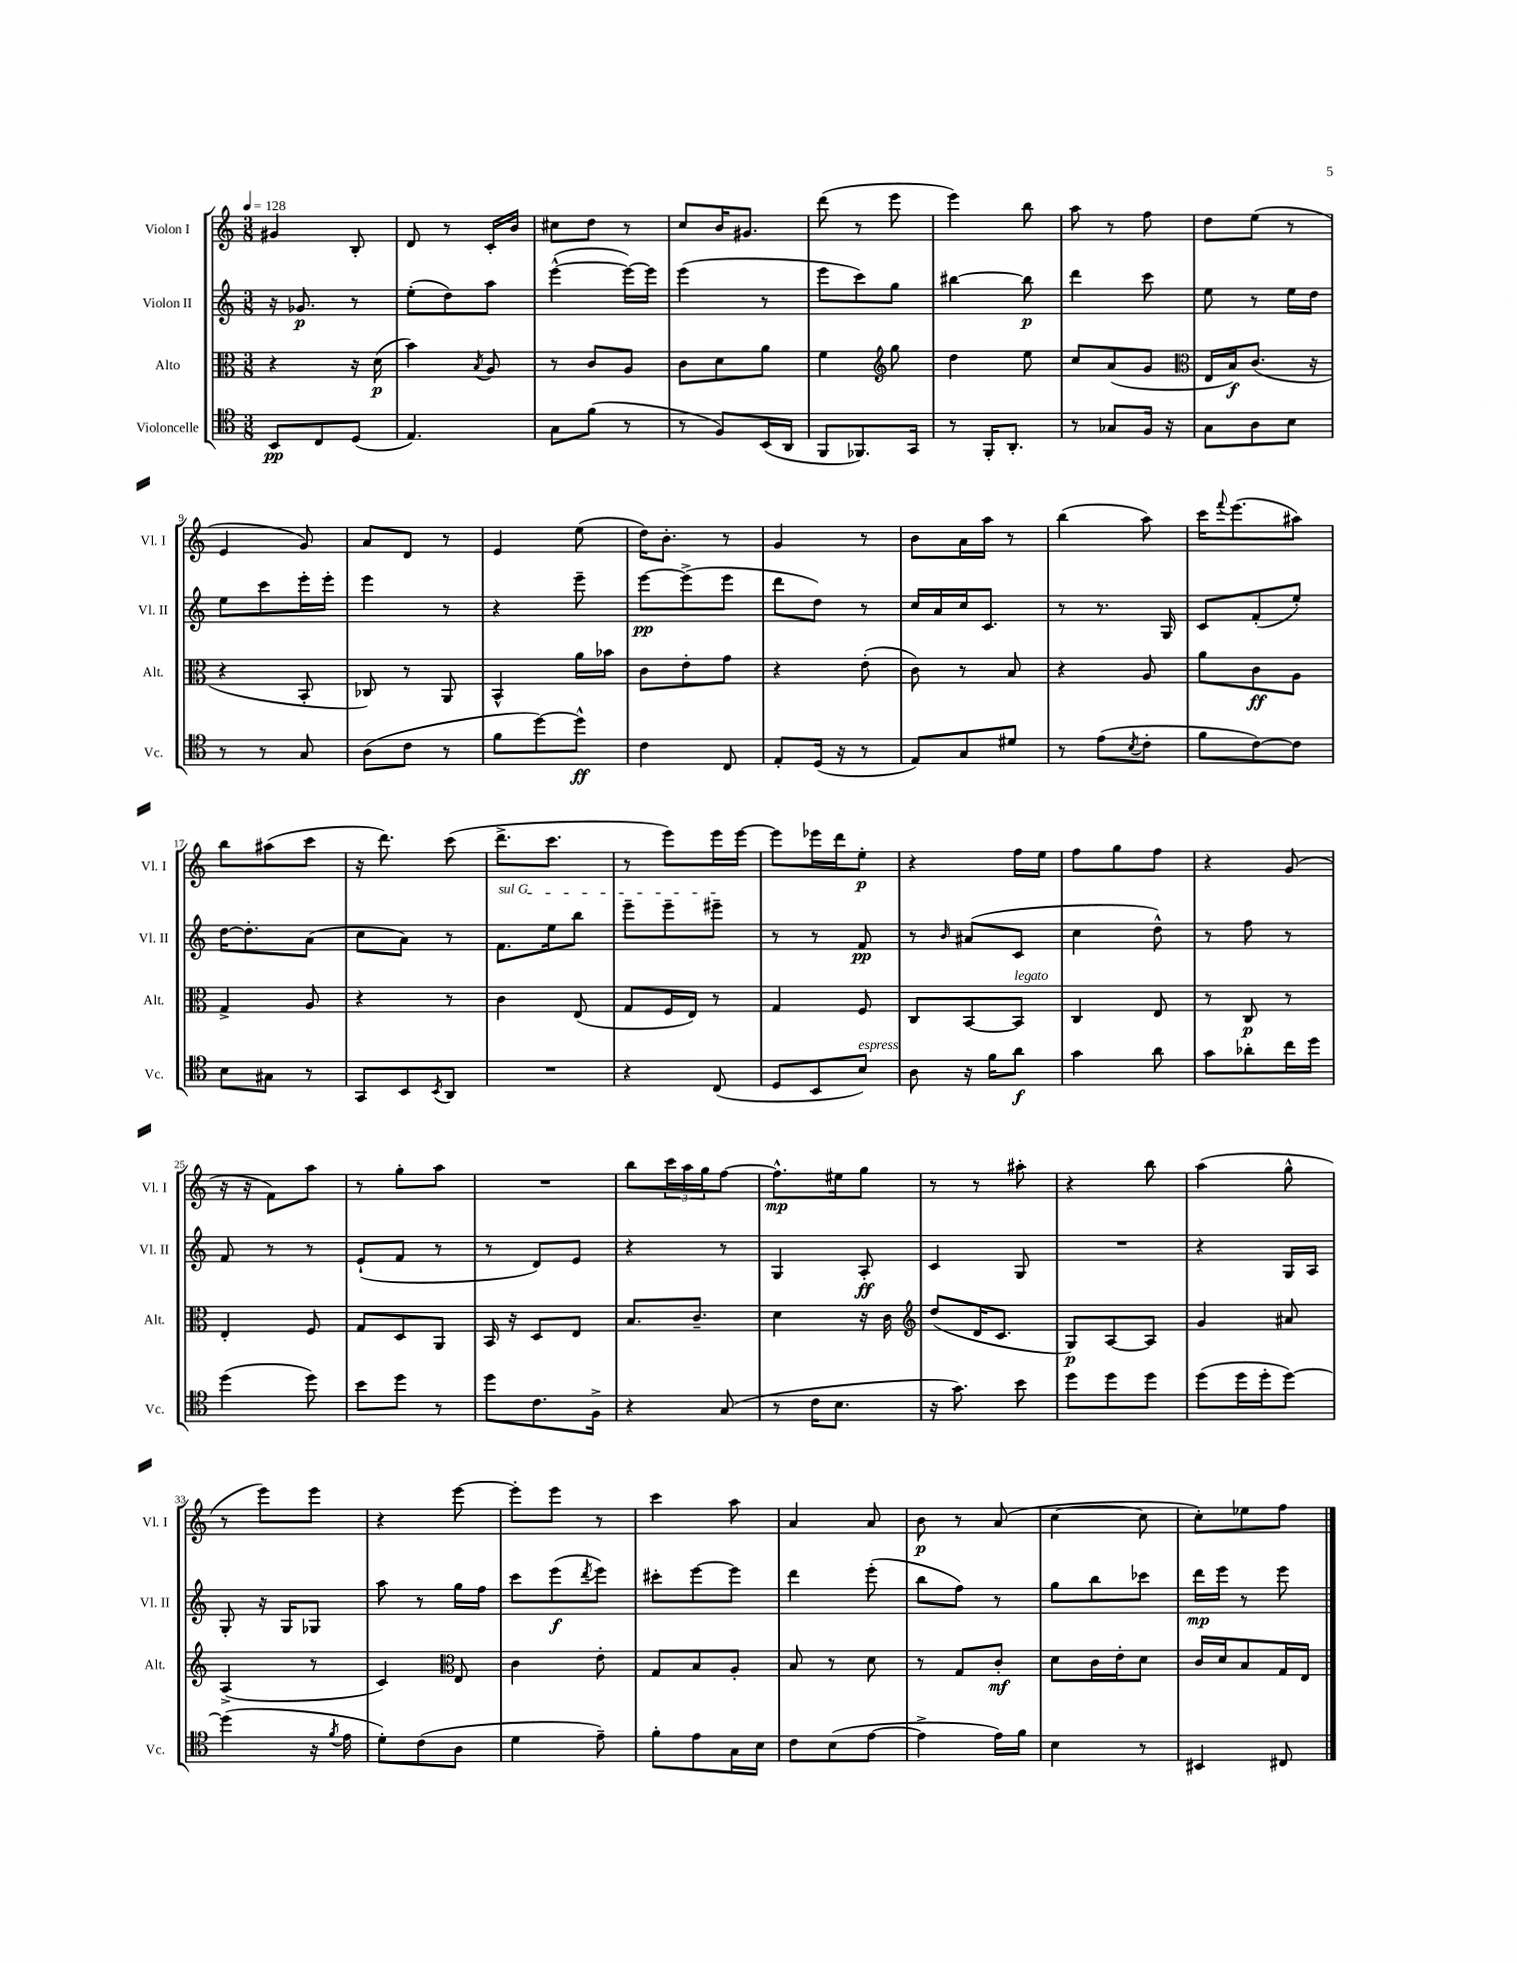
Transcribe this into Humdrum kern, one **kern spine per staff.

**kern	**kern	**kern	**kern
*staff4	*staff3	*staff2	*staff1
*clefC4	*clefC3	*clefG2	*clefG2
*k[]	*k[]	*k[]	*k[]
*M3/8	*M3/8	*M3/8	*M3/8
*MM128	*MM128	*MM128	*MM128
8BB	4r	16r	4g#
.	.	8.g-	.
8C	.	.	.
(8D	16r	8r	8B'
.	(16d	.	.
=	=	=	=
4.E)	4b)	(8ee'	8d
.	.	8dd)	8r
.	8qB	.	.
.	8A	8aa	16c'
.	.	.	16b
=	=	=	=
8G	8r	([4eee^^	8cc#
(8f	8c	.	8dd
8r	8A	16eee_)	8r
.	.	16eee]	.
=	=	=	=
8r	8c	(4eee	8cc
8F)	8d	.	16b
.	.	.	8.g#
(16BB	8a	8r	.
16AA	.	.	.
=	=	=	=
8FF	4f	8eee	(8ddd
8.FF-)	.	8ccc)	8r
*	*clefG2	*	*
.	8gg	8gg	8eee
16GG	.	.	.
=	=	=	=
8r	4dd	[4bb#	4eee)
16FF'	.	.	.
8.AA'	.	.	.
.	8ee	8bb#]	8bb
=	=	=	=
8r	8cc	4ddd	8aa
8G-	(8a	.	8r
16F	8g	8ccc	8ff
16r	.	.	.
=	=	=	=
*	*clefC3	*	*
8G	16E	8ee	8dd
.	16B)	.	.
8A	(8.c	8r	(8ee
8B	.	16ee	8r
.	16r	16dd	.
=	=	=	=
8r	4r	8ee	4e
8r	.	8ccc	.
8G	8BB'	16eee'	8g)
.	.	16eee'	.
=	=	=	=
(8A	8C-)	4eee	8a
8c	8r	.	8d
8r	8AA	8r	8r
=	=	=	=
8f	4BB^^	4r	4e
[8dd)	.	.	.
8dd^^]	16a	8eee~	(8ee
.	16b-	.	.
=	=	=	=
4c	8c	[8eee	16dd)
.	.	.	8.b'
.	8e'	(8eee^]	.
8C	8g	8eee	8r
=	=	=	=
8E'	4r	8ddd	4g
(16D	.	8dd)	.
16r	.	.	.
8r	(8e'	8r	8r
=	=	=	=
8E)	8c)	16cc	8b
.	.	16a	.
8G	8r	16cc	16a
.	.	8.c	16aa
8d#	8B	.	8r
=	=	=	=
8r	4r	8r	(4bb
(8e	.	8.r	.
8qB	.	.	.
8c'	8A	.	8aa)
.	.	16G	.
=	=	=	=
8f	8a	8c	16ccc
.	.	.	8qqfff
.	.	.	(8.eee
[8c)	8c	(8f'	.
8c]	8A	8ee')	8aa#)
=	=	=	=
8B	4G^	[16dd	8bb
.	.	8.dd']	.
8G#	.	.	(8aa#
8r	8A	(8a	8ccc
=	=	=	=
8GG	4r	8cc	16r
.	.	.	8.ddd)
8BB	.	8a)	.
8qBB	.	.	.
8AA	8r	8r	(8ccc
=	=	=	=
4.r	4c	8.f	8.ddd^
.	.	16ee	8.ccc
.	(8E	8bb	.
=	=	=	=
4r	8G	8eee~	8r
.	16F	8eee~	8eee)
.	16E)	.	.
(8C	8r	8eee#~	16eee
.	.	.	[16eee
=	=	=	=
8D	4G	8r	8eee]
8BB	.	8r	16eee-
.	.	.	16ddd
8B)	8F	8f	8ee'
=	=	=	=
8A	8C	8r	4r
.	.	16qqb	.
16r	[8BB	(8a#	.
16f	.	.	.
8a	8BB]	8c	16ff
.	.	.	16ee
=	=	=	=
4g	4C	4cc	8ff
.	.	.	8gg
8a	8E	8dd^^)	8ff
=	=	=	=
8g	8r	8r	4r
8a-'	8C	8ff	.
16cc	8r	8r	(8g
16dd	.	.	.
=	=	=	=
(4dd	4E'	8f	16r
.	.	.	16r
.	.	8r	8f)
8dd)	8F	8r	8aa
=	=	=	=
8b	8G	(8e`	8r
8dd	8D	8f	8gg'
8r	8AA	8r	8aa
=	=	=	=
8dd	16BB	8r	4.r
.	16r	.	.
8.c	8D	8d)	.
.	8E	8e	.
16F^	.	.	.
=	=	=	=
4r	8.B	4r	8bb
.	.	.	24ccc
.	.	.	24aa
.	8.c~	.	.
.	.	.	24gg
(8G	.	8r	[8ff
=	=	=	=
8r	4d	4G	8.ff^^]
16c	.	.	.
8.B	.	.	16ee#
.	16r	8A'	8gg
.	16c	.	.
=	=	=	=
*	*clefG2	*	*
16r	(8dd	4c	8r
8.g)	.	.	.
.	16d	.	8r
.	8.c	.	.
8b	.	8G	8aa#'
=	=	=	=
8dd	8G)	4.r	4r
8dd	[8A	.	.
8dd	8A]	.	8bb
=	=	=	=
(8dd	4g	4r	(4aa
16dd	.	.	.
16dd'	.	.	.
[8dd)	8a#	16G	8gg^^
.	.	16A	.
=	=	=	=
(4dd]	(4A^	8G'	8r
.	.	16r	8eee)
.	.	16G	.
16r	8r	8G-	8eee
8qf	.	.	.
16e	.	.	.
=	=	=	=
8d')	4c)	8aa	4r
(8c	.	8r	.
*	*clefC3	*	*
8A	8E	16gg	[8eee
.	.	16ff	.
=	=	=	=
4d	4c	8ccc	8eee']
.	.	(8eee	8eee
.	.	8qddd	.
8e~)	8e'	8eee)	8r
=	=	=	=
8f'	8G	8ccc#'	4ccc
8e	8B	[8eee	.
16G	8A'	8eee]	8aa
16B	.	.	.
=	=	=	=
8c	8B	4ddd	4a
(8B	8r	.	.
[8e	8d	(8eee'	8a
=	=	=	=
4e^]	8r	8bb	8b
.	8G	8ff)	8r
16e)	8c'	8r	(8a
16f	.	.	.
=	=	=	=
4B	8d	8gg	[4cc
.	16c	8bb	.
.	16e'	.	.
8r	8d	8ccc-	8cc]
=	=	=	=
4BB#	16c	16ddd	8cc')
.	16d	16eee	.
.	8B	8r	8ee-
8C#	16G	8eee	8ff
.	16E	.	.
==	==	==	==
*-	*-	*-	*-
